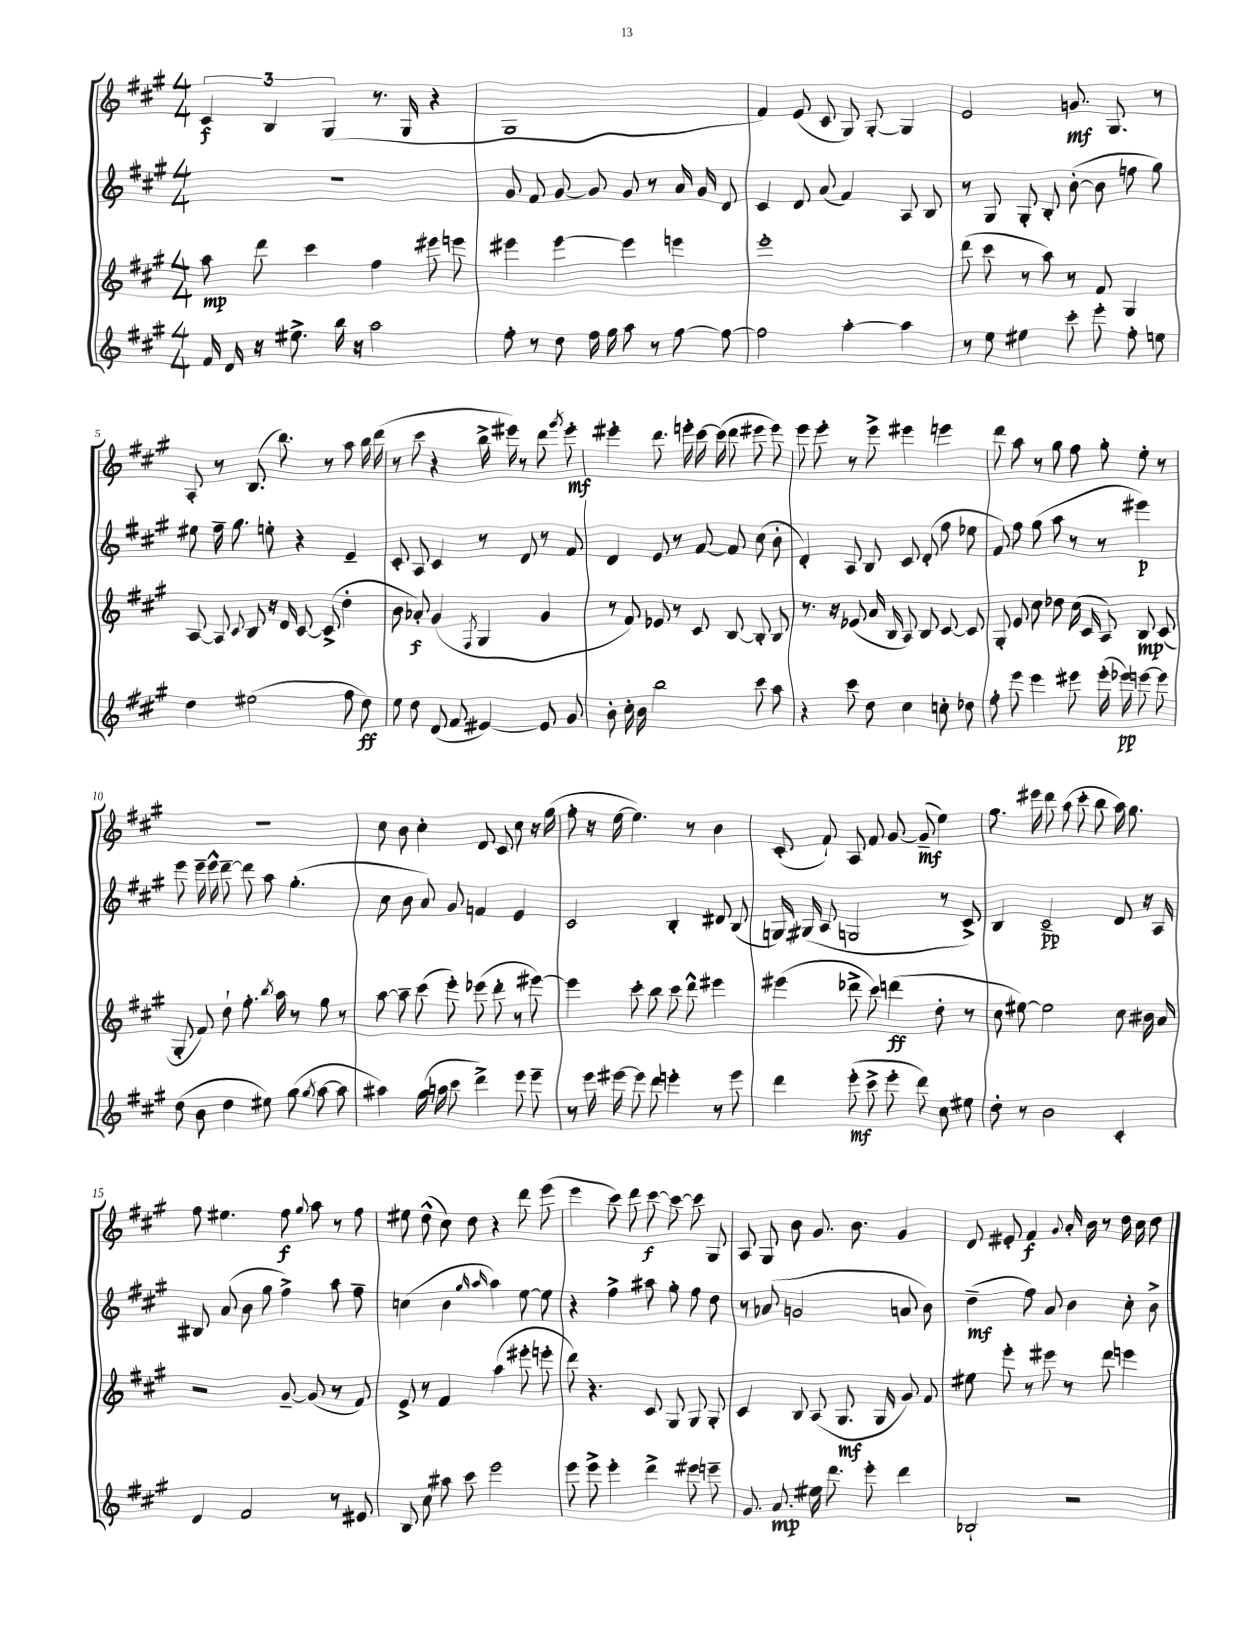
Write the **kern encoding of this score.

**kern	**dynam	**kern	**dynam	**kern	**dynam	**kern	**dynam
*part4	*part4	*part3	*part3	*part2	*part2	*part1	*part1
*staff4	*staff4	*staff3	*staff3	*staff2	*staff2	*staff1	*staff1
*clefG2	*	*clefG2	*	*clefG2	*	*clefG2	*
*k[f#c#g#]	*	*k[f#c#g#]	*	*k[f#c#g#]	*	*k[f#c#g#]	*
*M4/4	*	*M4/4	*	*M4/4	*	*M4/4	*
=1	=1	=1	=1	=1	=1	=1	=1
16f#/	.	8aa\	mp	1r	.	6c#/	f
16d/	.	.	.	.	.	.	.
16r	.	8ddd\	.	.	.	.	.
.	.	.	.	.	.	6B/	.
8.ee#X^\	.	.	.	.	.	.	.
.	.	4ccc#\	.	.	.	.	.
.	.	.	.	.	.	(6G#/	.
16bb\	.	.	.	.	.	.	.
16r	.	.	.	.	.	.	.
2aa\	.	4ff#\	.	.	.	8.r	.
.	.	.	.	.	.	16G#/	.
.	.	8eee#X\	.	.	.	4r	.
.	.	8eeen\	.	.	.	.	.
=2	=2	=2	=2	=2	=2	=2	=2
8ff#'\	.	4eee#X\	.	8g#/	.	1G#	.
8r	.	.	.	8f#/	.	.	.
8dd\	.	[4eee#\	.	[8g#/	.	.	.
16ff#\	.	.	.	8g#/]	.	.	.
16gg#\	.	.	.	.	.	.	.
8aa\	.	4eee#\]	.	8g#/	.	.	.
8r	.	.	.	8r	.	.	.
[8ff#\	.	4eeen\	.	16a/	.	.	.
.	.	.	.	16g#/	.	.	.
8ff#\_	.	.	.	8d/	.	.	.
=3	=3	=3	=3	=3	=3	=3	=3
2ff#\]	.	1eee'	.	4c#/	.	4f#/)	.
.	.	.	.	8d/	.	(8e/	.
.	.	.	.	(8a/	.	8c#/	.
[4aa'\	.	.	.	4f#/)	.	8G#/)	.
.	.	.	.	.	.	[8G#'/	.
4aa\]	.	.	.	8A/	.	4G#/]	.
.	.	.	.	8B/	.	.	.
=4	=4	=4	=4	=4	=4	=4	=4
8r	.	(8ddd\	.	8r	.	2e/	.
8ee\	.	8ccc#\	.	8G#/	.	.	.
4ee#X\	.	8r	.	8G#'/	.	.	.
.	.	8aa\)	.	8B'/	.	.	.
8ccc#'\	.	8r	.	([8b'\	.	8.gn/	mf
8eee'\	.	8f#/	.	8b\]	.	.	.
.	.	.	.	.	.	8.G#/	.
8ff#'\	.	4G#/	.	8ffn\	.	.	.
8een\	.	.	.	8gg#\)	.	8r	.
!!LO:LB:g=z
=5	=5	=5	=5	=5	=5	=5	=5
4dd\	.	[8A/	.	8ee#X\	.	8A'/	.
.	.	8A/]	.	16ff#~\	.	8r	.
.	.	.	.	8.gg#\	.	.	.
.	.	8qqc#/	.	.	.	.	.
(2ee#X\	.	8B/	.	.	.	(8.B/	.
.	.	16r	.	8een'\	.	.	.
.	.	16d/	.	.	.	8.bb\)	.
.	.	[8c#/	.	4r	.	.	.
.	.	(8c#^/]	.	.	.	8r	.
8ff#\	.	4dd'\	.	4e~/	.	8aa\	.
8dd\)	ff	.	.	.	.	16bb\	.
.	.	.	.	.	.	(16ddd\	.
=6	=6	=6	=6	=6	=6	=6	=6
8ee\	.	8b\	.	8c#'/	.	8r	.
8dd\	.	8a-X'/)	f	8A/	.	8ccc#\	.
(8d/	.	(4g#/	.	4c#/	.	4r	.
8f#/	.	.	.	.	.	.	.
.	.	8qF#/	.	.	.	.	.
[4e#X/)	.	4G#/	.	8r	.	16bb^\	.
.	.	.	.	.	.	16eee#X\)	.
.	.	.	.	8d/	.	8r	.
8e#/]	.	4g#/	.	8r	.	8ddd\	.
.	.	.	.	.	.	8qggg#/	.
8g#/	.	.	.	8f#/	.	8eee#'\	mf
=7	=7	=7	=7	=7	=7	=7	=7
8b'\	.	8r	.	4d/	.	4eee#X'\	.
16cc#'\	.	8f#/)	.	.	.	.	.
16b\	.	.	.	.	.	.	.
2bb\	.	8e-X/	.	8e/	.	8.ddd\	.
.	.	8r	.	8r	.	.	.
.	.	.	.	.	.	16eeen'\	.
.	.	8c#/	.	[8f#/	.	[16ccc#\	.
.	.	.	.	.	.	(16ccc#\]	.
.	.	[8B/	.	8f#/]	.	8ddd\	.
8ccc#\	.	8B'/]	.	(8cc#\	.	8eee#X\	.
8aa\	.	8B/	.	8b'\	.	8eee#\)	.
=8	=8	=8	=8	=8	=8	=8	=8
4r	.	8.r	.	4d'/)	.	8eee\	.
.	.	.	.	.	.	8eee'\	.
.	.	16r	.	.	.	.	.
8ccc#\	.	(8e-X/	.	8A/	.	8r	.
8dd\	.	16a/	.	8B/	.	8eee^\	.
.	.	16B/	.	.	.	.	.
4cc#\	.	8A/)	.	8c#/	.	4eee#X\	.
.	.	8B/	.	(8d'/	.	.	.
8ccn'\	.	[8c#/	.	8ff#\	.	4eeen\	.
8dd-X\	.	8c#/]	.	8ee-X\	.	.	.
=9	=9	=9	=9	=9	=9	=9	=9
8ff#'\	.	8G#'/	.	8f#/)	.	8ddd\	.
8eee\	.	8e/	.	8ff#\	.	8aa\	.
4eee\	.	8cc#\	.	(8gg#\	.	8r	.
.	.	8dd-X\	.	8aa\	.	8gg#\	.
8eee#X\	.	(16cc#\	.	8r	.	8ff#\	.
.	.	16c#/	.	.	.	.	.
(16eee#'\	.	8A/)	.	8r	.	8gg#'\	.
16eee-X\)	pp	.	.	.	.	.	.
[8eeen\	.	8B/	mp	4eee#X\)	p	8ee'\	.
8eee\]	.	(8c#/	.	.	.	8r	.
!!LO:LB:g=z
=10	=10	=10	=10	=10	=10	=10	=10
(8dd\	.	8G#'/	.	8eee\	.	1r	.
8b\	.	8f#/)	.	16eee~\	.	.	.
.	.	.	.	16eee^^\	.	.	.
4dd\	.	8dd`\	.	[8ddd~\	.	.	.
.	.	8.ff#'\	.	8ddd\]	.	.	.
8ee#X\)	.	.	.	8aa\	.	.	.
.	.	8qbb/	.	.	.	.	.
.	.	16aa\	.	.	.	.	.
(8gg#\	.	8r	.	(4.gg#'\	.	.	.
8qgg#/	.	.	.	.	.	.	.
[8aa\	.	8gg#\	.	.	.	.	.
8aa\]	.	8r	.	.	.	.	.
=11	=11	=11	=11	=11	=11	=11	=11
4aa#X\)	.	[8aa\	.	8cc#\	.	8cc#\	.
.	.	8aa~\]	.	8b\	.	8b\	.
(16gg#\	.	(8ccc#\	.	8a/)	.	4cc#'\	.
16aan\	.	.	.	.	.	.	.
8ccc#\	.	8eee'\)	.	8g#/	.	.	.
4ddd^\)	.	(8eee-X\	.	4fn/	.	8d/	.
.	.	8ddd'\	.	.	.	8c#/	.
8eee\	.	8r	.	4e/	.	8cc#\	.
8eee~\	.	[8eee#X\)	.	.	.	16r	.
.	.	.	.	.	.	(16gg#\	.
=12	=12	=12	=12	=12	=12	=12	=12
8r	.	4eee#\]	.	2c#/	.	8ff#'\	.
16eee\	.	.	.	.	.	16r	.
[16eee#X\	.	.	.	.	.	[16ee\	.
8eee#\]	.	8ccc#'\	.	.	.	4.ee\])	.
8ddd\	.	8bb\	.	.	.	.	.
4eeen'\	.	8ccc#\	.	4B'/	.	.	.
.	.	8ddd^^\	.	.	.	8r	.
8r	.	4eee#X\	.	8d#X/	.	4b\	.
8eee\	.	.	.	(8B/	.	.	.
=13	=13	=13	=13	=13	=13	=13	=13
4ddd\	.	(4eee#X\	.	16Gn/)	.	(8c#'/	.
.	.	.	.	(16G#X/	.	.	.
.	.	.	.	8A/	.	8f#`/)	.
(8eee'\	mf	8ddd-X^\	.	2Gn/	.	8A/	.
8ccc#^\	.	8ccc#\)	.	.	.	8f#/	.
8eee'\	.	(4dddn\	ff	.	.	[8g#/	.
8ddd\)	.	.	.	.	.	(8g#~/]	mf
8cc#\	.	8dd'\	.	8r	.	4ee\)	.
8ee#X\	.	8r	.	8c#^/)	.	.	.
=14	=14	=14	=14	=14	=14	=14	=14
8dd'\	.	8cc#\	.	4B/	.	8.gg#\	.
8r	.	[8ee#X\)	.	.	.	.	.
.	.	.	.	.	.	16eee#X\	.
2b\	.	2ee#\]	.	2c#~/	pp	8ddd\	.
.	.	.	.	.	.	(8aa\	.
.	.	.	.	.	.	8ccc#'\	.
.	.	.	.	.	.	8bb\	.
4c#'/	.	8cc#\	.	8d/	.	16aa\)	.
.	.	.	.	.	.	8.gg#\	.
.	.	16b#X\	.	16r	.	.	.
.	.	16a/	.	16A/	.	.	.
!!LO:LB:g=z
=15	=15	=15	=15	=15	=15	=15	=15
4d/	.	2r	.	8B#X/	.	8ff#\	.
.	.	.	.	(8a/	.	4.ee#X\	.
2f#/	.	.	.	8b\	.	.	.
.	.	.	.	8gg#\	.	.	.
.	.	[8g#~/	.	4ff#^\)	.	8ff#\	f
.	.	.	.	.	.	8qqgg#/	.
.	.	(8g#/]	.	.	.	8aa\	.
8r	.	8r	.	8aa\	.	8r	.
8e#X/	.	8f#/)	.	8ff#~\	.	8ff#\	.
=16	=16	=16	=16	=16	=16	=16	=16
8B/	.	8e^/	.	(4ccn\	.	8ee#X\	.
8cc#\	.	8r	.	.	.	(8dd^^\	.
8aa#X\	.	4f#/	.	4b\	.	8cc#\)	.
8ccc#\	.	.	.	.	.	8dd\	.
.	.	.	.	16qqgg#/	.	.	.
.	.	.	.	16qqaa/	.	.	.
2eee\	.	(4aa\	.	4aa\)	.	4r	.
.	.	8eee#X'\	.	[8ee\	.	8ddd\	.
.	.	8eeen'\	.	8ee\]	.	(8eee\	.
=17	=17	=17	=17	=17	=17	=17	=17
8eee\	.	8ddd\)	.	4r	.	4eee\	.
8eee^\	.	4.r	.	.	.	.	.
4eee'\	.	.	.	4ff#^\	.	8ccc#\)	.
.	.	.	.	.	.	8ddd\	.
4ddd^\	.	8c#/	.	8aa#X\	.	[8ccc#\	f
.	.	8G#/	.	8gg#'\	.	8ccc#\_	.
8eee#X\	.	8G#/	.	8ff#\	.	8ccc#\]	.
8eeen~\	.	8G#'/	.	8dd\	.	8G#/	.
=18	=18	=18	=18	=18	=18	=18	=18
8.g#/	.	4c#/	.	8r	.	8A/	.
.	.	.	.	(8a-X/	.	8G#/	.
8.a/	mp	.	.	.	.	.	.
.	.	8B/	.	2gn/	.	8b\	.
16ee#X\	.	(8A/	.	.	.	8.g#/	.
8.ddd\	.	.	.	.	.	.	.
.	.	8.G#/	mf	.	.	.	.
.	.	.	.	.	.	8.b\	.
8eee'\	.	.	.	.	.	.	.
.	.	16G#/	.	.	.	.	.
4ddd\	.	8g#/)	.	8an/	.	4g#/	.
.	.	8f#/	.	8b\)	.	.	.
=19	=19	=19	=19	=19	=19	=19	=19
2B-X`/	.	8ee#X\	.	(4dd~\	mf	8d/	.
.	.	8eee'\	.	.	.	8e#X'/	.
.	.	8r	.	8ff#\)	.	4f#/	f
.	.	8eee#X\	.	8a/	.	.	.
.	.	.	.	.	.	8qqg#/	.
2r	.	8r	.	4b\	.	16a'/	.
.	.	.	.	.	.	16b\	.
.	.	8ddd\	.	.	.	8r	.
.	.	4eeen\	.	8cc#'\	.	16dd\	.
.	.	.	.	.	.	16cc#\	.
.	.	.	.	8b^\	.	8dd\	.
==	==	==	==	==	==	==	==
*-	*-	*-	*-	*-	*-	*-	*-
